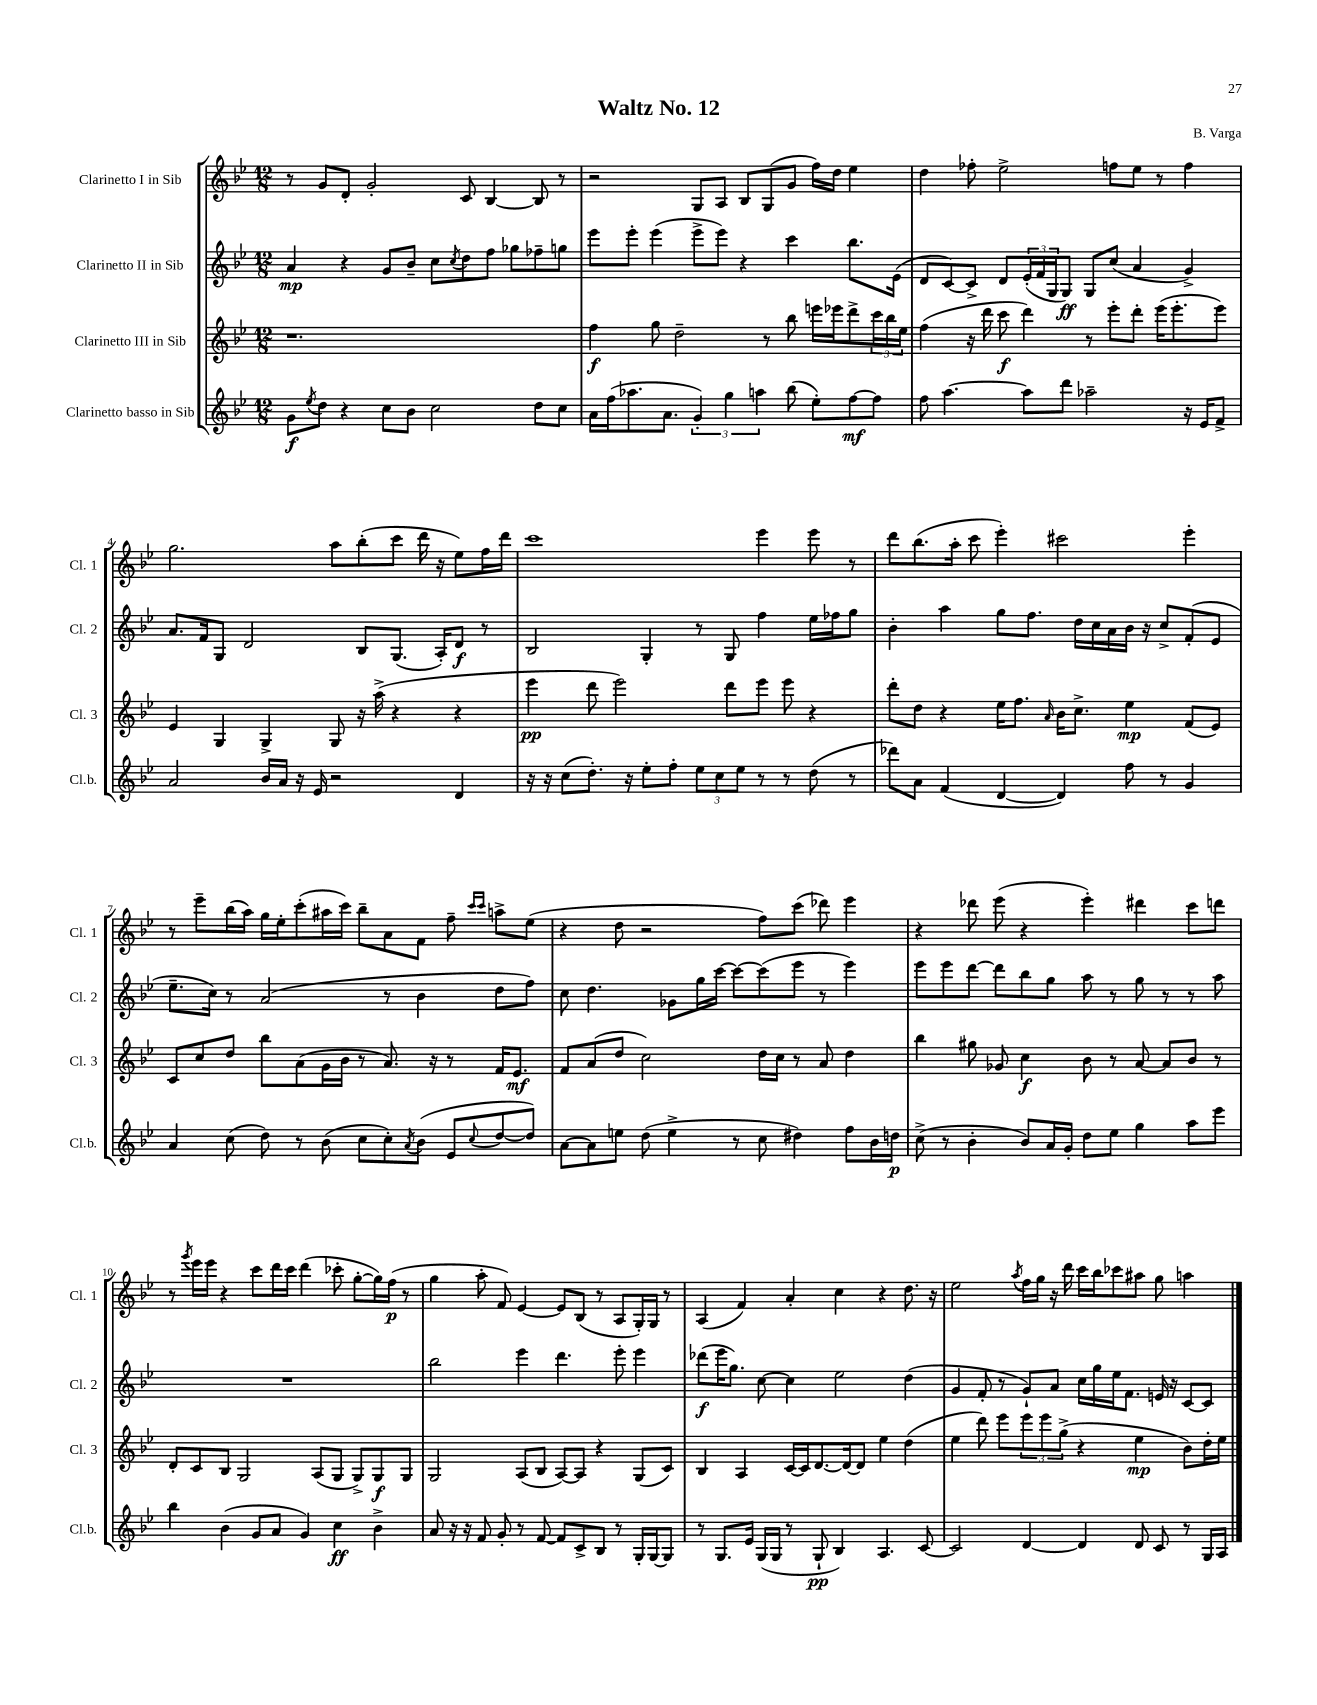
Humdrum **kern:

**kern	**dynam	**kern	**dynam	**kern	**dynam	**kern	**dynam
*part4	*part4	*part3	*part3	*part2	*part2	*part1	*part1
*staff4	*staff4	*staff3	*staff3	*staff2	*staff2	*staff1	*staff1
*I"Clarinetto basso in Sib	*	*I"Clarinetto III in Sib	*	*I"Clarinetto II in Sib	*	*I"Clarinetto I in Sib	*
*I'Cl.b.	*	*I'Cl. 3	*	*I'Cl. 2	*	*I'Cl. 1	*
*clefG2	*	*clefG2	*	*clefG2	*	*clefG2	*
*k[b-e-]	*	*k[b-e-]	*	*k[b-e-]	*	*k[b-e-]	*
*M12/8	*	*M12/8	*	*M12/8	*	*M12/8	*
=1	=1	=1	=1	=1	=1	=1	=1
8g\L	f	1.r	.	4a/	mp	8r	.
8qee-/	.	.	.	.	.	.	.
8dd\J	.	.	.	.	.	8g/L	.
4r	.	.	.	4r	.	8d'/J	.
.	.	.	.	.	.	2g'/	.
8cc\L	.	.	.	8g/L	.	.	.
8b-\J	.	.	.	8b-~/J	.	.	.
2cc\	.	.	.	8cc\L	.	.	.
.	.	.	.	8qcc/	.	.	.
.	.	.	.	8dd\	.	8c/	.
.	.	.	.	8ff\J	.	[4B-/	.
.	.	.	.	8gg-X\L	.	.	.
8dd\L	.	.	.	8ff-X~\	.	8B-/]	.
8cc\J	.	.	.	8ggn\J	.	8r	.
=2	=2	=2	=2	=2	=2	=2	=2
16a\LL	.	4ff\	f	8eee-\L	.	2r	.
(16ff\J	.	.	.	.	.	.	.
8.aa-X\	.	.	.	8eee-'\J	.	.	.
.	.	8gg\	.	(4eee-\	.	.	.
8.a\J	.	.	.	.	.	.	.
.	.	2dd~\	.	.	.	.	.
6g'/)	.	.	.	8eee-^\L	.	8G/L	.
.	.	.	.	8eee-\J)	.	8A/J	.
6gg\	.	.	.	.	.	.	.
.	.	.	.	4r	.	8B-/L	.
6aan\	.	.	.	.	.	.	.
.	.	8r	.	.	.	(8G/	.
(8bb-\	.	8bb-\	.	4ccc\	.	8g/J	.
8ee-'\L)	.	16eeen\LL	.	.	.	16ff\LL)	.
.	.	16eee-X\J	.	.	.	16dd\JJ	.
[8ff\	mf	8ddd^\	.	8.bb-\L	.	4ee-\	.
8ff\J]	.	24ccc\L	.	.	.	.	.
.	.	24bb-\	.	.	.	.	.
.	.	.	.	(16e-\Jk	.	.	.
.	.	24ee-\JJ	.	.	.	.	.
=3	=3	=3	=3	=3	=3	=3	=3
8ff\	.	(4ff\	.	8d/L	.	4dd\	.
[4.aa\	.	.	.	[8c/)	.	.	.
.	.	16r	.	8c^/J]	.	8ff-X'\	.
.	.	16ddd\	.	.	.	.	.
.	.	8ccc\	f	8d/L	.	2ee-^\	.
8aa\L]	.	4ddd\)	.	(24e-'/L	.	.	.
.	.	.	.	24f/	.	.	.
.	.	.	.	24G/J	.	.	.
8ddd\J	.	.	.	8G/J)	ff	.	.
2aa-X~\	.	8r	.	8G/L	.	.	.
.	.	8eee-'\L	.	(8cc/J	.	8ffn\L	.
.	.	8ddd'\J	.	4a/	.	8ee-\J	.
.	.	(16eee-\KL	.	.	.	8r	.
.	.	8.eee-'\	.	.	.	.	.
16r	.	.	.	4g^/)	.	4ff\	.
16e-/KL	.	.	.	.	.	.	.
8f^/J	.	8eee-\J)	.	.	.	.	.
!!LO:LB:g=z
=4	=4	=4	=4	=4	=4	=4	=4
2a/	.	4e-/	.	8.a/L	.	2.gg\	.
.	.	.	.	16f/k	.	.	.
.	.	4G/	.	8G/J	.	.	.
.	.	.	.	2d/	.	.	.
16b-/LL	.	4G^/	.	.	.	.	.
16a/JJ	.	.	.	.	.	.	.
16r	.	.	.	.	.	.	.
16e-/	.	.	.	.	.	.	.
2r	.	8G/	.	.	.	8aa\L	.
.	.	16r	.	8B-/L	.	(8bb-'\	.
.	.	(16aa^\	.	.	.	.	.
.	.	4r	.	(8.G/J	.	8ccc\J	.
.	.	.	.	.	.	16ddd\	.
.	.	.	.	16A'/KL)	.	16r	.
4d/	.	4r	.	8d/J	f	8ee-\L)	.
.	.	.	.	8r	.	16ff\L	.
.	.	.	.	.	.	16ddd\JJ	.
=5	=5	=5	=5	=5	=5	=5	=5
16r	.	4eee-\	pp	2B-/	.	1ccc	.
16r	.	.	.	.	.	.	.
(8cc\L	.	.	.	.	.	.	.
8.dd'\J)	.	8ddd\	.	.	.	.	.
.	.	2eee-\)	.	.	.	.	.
16r	.	.	.	.	.	.	.
8ee-'\L	.	.	.	4G'/	.	.	.
8ff'\J	.	.	.	.	.	.	.
12ee-\L	.	.	.	8r	.	.	.
12cc\	.	.	.	.	.	.	.
.	.	8ddd\L	.	8G/	.	.	.
12ee-\J	.	.	.	.	.	.	.
8r	.	8eee-\J	.	4ff\	.	4eee-\	.
8r	.	8eee-\	.	.	.	.	.
(8dd\	.	4r	.	16ee-\LL	.	8eee-\	.
.	.	.	.	16ff-X\J	.	.	.
8r	.	.	.	8gg\J	.	8r	.
=6	=6	=6	=6	=6	=6	=6	=6
8ddd-X\L)	.	8ddd'\L	.	4b-'\	.	8ddd\L	.
8a\J	.	8dd\J	.	.	.	(8.bb-\	.
(4f/	.	4r	.	4aa\	.	.	.
.	.	.	.	.	.	16aa'\Jk	.
.	.	.	.	.	.	8ccc\	.
[4d/	.	16ee-\KL	.	8gg\L	.	4eee-'\)	.
.	.	8.ff\J	.	.	.	.	.
.	.	.	.	8.ff\J	.	.	.
.	.	16qqa/	.	.	.	.	.
4d/])	.	16b-\KL	.	.	.	2ccc#X\	.
.	.	8.cc^\J	.	16dd\LL	.	.	.
.	.	.	.	16cc\	.	.	.
.	.	.	.	16a\	.	.	.
8ff\	.	4ee-\	mp	16b-\JJ	.	.	.
.	.	.	.	16r	.	.	.
8r	.	.	.	8cc^/L	.	.	.
4g/	.	(8f/L	.	(8f'/	.	4eee-'\	.
.	.	8e-/J)	.	8e-/J	.	.	.
!!LO:LB:g=z
=7	=7	=7	=7	=7	=7	=7	=7
4a/	.	8c/L	.	8.ee-~\L	.	8r	.
.	.	8cc/	.	.	.	8eee-~\L	.
.	.	.	.	16cc\Jk)	.	.	.
(8cc\	.	8dd/J	.	8r	.	(16bb-\L	.
.	.	.	.	.	.	16aa\JJ)	.
8dd\)	.	8bb-\L	.	(2a/	.	16gg\LL	.
.	.	.	.	.	.	16ee-'\J	.
8r	.	(8a\	.	.	.	(8ccc'\	.
(8b-\	.	16g\L	.	.	.	16aa#X\L	.
.	.	16b-\JJ	.	.	.	16ccc\JJ)	.
8cc\L	.	8r	.	.	.	8bb-~\L	.
8cc'\)	.	8.a/)	.	8r	.	8a\	.
8qa/	.	.	.	.	.	.	.
(8b-\J	.	.	.	4b-\	.	8f\J	.
.	.	16r	.	.	.	.	.
8e-/L	.	8r	.	.	.	8ff~\	.
.	.	.	.	.	.	16qqccc/LL	.
8qqcc/	.	.	.	.	.	16qqccc/JJ	.
[8dd/	.	16f/KL	.	8dd\L	.	8aan^\L	.
.	.	8.e-/J	mf	.	.	.	.
8dd/J])	.	.	.	8ff\J)	.	(8ee-\J	.
=8	=8	=8	=8	=8	=8	=8	=8
[8a\L	.	8f/L	.	8cc\	.	4r	.
8a\]	.	(8a/	.	4.dd\	.	.	.
8een\J	.	8dd/J	.	.	.	8dd\	.
(8dd\	.	2cc\)	.	.	.	2r	.
4ee^\	.	.	.	8g-X\L	.	.	.
.	.	.	.	16gg\L	.	.	.
.	.	.	.	[16ccc\JJ	.	.	.
8r	.	.	.	8ccc\L_	.	.	.
8cc\	.	16dd\LL	.	(8ccc\]	.	8ff\L)	.
.	.	16cc\JJ	.	.	.	.	.
4dd#X\)	.	8r	.	8eee-\J	.	(8ccc\J	.
.	.	8a/	.	8r	.	8ddd-X\)	.
8ff\L	.	4dd\	.	4eee-\)	.	4eee-\	.
16b-\L	.	.	.	.	.	.	.
16ddn\JJ	p	.	.	.	.	.	.
=9	=9	=9	=9	=9	=9	=9	=9
(8cc^\	.	4bb-\	.	8eee-\L	.	4r	.
8r	.	.	.	8eee-\	.	.	.
4b-'\	.	8gg#X\	.	[8ddd\J	.	8ddd-X\	.
.	.	8g-X/	.	8ddd\L]	.	(8eee-\	.
8b-/L)	.	4cc\	f	8bb-\	.	4r	.
16a/L	.	.	.	8gg\J	.	.	.
16g'/JJ	.	.	.	.	.	.	.
8dd\L	.	8b-\	.	8aa\	.	4eee-'\)	.
8ee-\J	.	8r	.	8r	.	.	.
4gg\	.	[8a/	.	8gg\	.	4ddd#X\	.
.	.	8a/L]	.	8r	.	.	.
8aa\L	.	8b-/J	.	8r	.	8ccc\L	.
8eee-\J	.	8r	.	8aa\	.	8dddn\J	.
!!LO:LB:g=z
=10	=10	=10	=10	=10	=10	=10	=10
4bb-\	.	8d'/L	.	1.r	.	8r	.
.	.	.	.	.	.	8qggg/	.
.	.	8c/	.	.	.	16eee-\LL	.
.	.	.	.	.	.	16eee-\JJ	.
(4b-\	.	8B-/J	.	.	.	4r	.
.	.	2G/	.	.	.	.	.
8g/L	.	.	.	.	.	8ccc\L	.
8a/J	.	.	.	.	.	16ddd\L	.
.	.	.	.	.	.	16ccc\JJ	.
4g/)	.	.	.	.	.	(4ddd\	.
.	.	(8A/L	.	.	.	.	.
4cc\	ff	8G/J	.	.	.	8ccc-X'\	.
.	.	8G^/L)	.	.	.	[8gg'\L	.
4b-^\	.	8G/	f	.	.	16gg\L])	.
.	.	.	.	.	.	(16ff\JJ	p
.	.	8G/J	.	.	.	8r	.
=11	=11	=11	=11	=11	=11	=11	=11
8a/	.	2G/	.	2bb-\	.	4gg\	.
16r	.	.	.	.	.	.	.
16r	.	.	.	.	.	.	.
8f/	.	.	.	.	.	8aa'\	.
8g'/	.	.	.	.	.	8f/)	.
8r	.	(8A/L	.	4eee-\	.	[4e-/	.
[8f/	.	8B-/J	.	.	.	.	.
8f/L]	.	[8A/L)	.	4.ddd\	.	8e-/L]	.
8c^/	.	8A/J]	.	.	.	(8B-/J	.
8B-/J	.	4r	.	.	.	8r	.
8r	.	.	.	8eee-'\	.	8A/L	.
16G'/LL	.	(8G/L	.	4eee-\	.	16G'/L)	.
[16G/J	.	.	.	.	.	16G/JJ	.
8G/J]	.	8c/J)	.	.	.	8r	.
=12	=12	=12	=12	=12	=12	=12	=12
8r	.	4B-/	.	(8ddd-X\L	f	(4A/	.
8.G/L	.	.	.	16eee-\K	.	.	.
.	.	.	.	8.gg\J)	.	.	.
.	.	4A/	.	.	.	4f/)	.
16e-/Jk	.	.	.	.	.	.	.
(16G/LL	.	.	.	[8cc\	.	.	.
16G/JJ	.	.	.	.	.	.	.
8r	.	[16c/LL	.	4cc\]	.	4a'/	.
.	.	16c/J]	.	.	.	.	.
8G`/	pp	[8.d/	.	.	.	.	.
4B-/)	.	.	.	2ee-\	.	4cc\	.
.	.	16d/k_	.	.	.	.	.
.	.	8d/J]	.	.	.	.	.
4.A/	.	4ee-\	.	.	.	4r	.
.	.	(4dd\	.	(4dd\	.	8.dd\	.
[8c/	.	.	.	.	.	.	.
.	.	.	.	.	.	16r	.
=13	=13	=13	=13	=13	=13	=13	=13
2c/]	.	4ee-\	.	4g/	.	2ee-\	.
.	.	8ddd\)	.	8f'/	.	.	.
.	.	8eee-\L	.	8r	.	.	.
.	.	.	.	.	.	8qaa/	.
[4d/	.	12eee-\	.	8g`/L)	.	16ff\LL	.
.	.	.	.	.	.	16gg\JJ	.
.	.	12eee-\	.	.	.	.	.
.	.	.	.	8a/J	.	16r	.
.	.	(12gg^\J	.	.	.	.	.
.	.	.	.	.	.	16ddd\	.
4d/]	.	4r	.	16cc\LL	.	16ccc\LL	.
.	.	.	.	16gg\	.	16bb-\J	.
.	.	.	.	16ee-\J	.	8ccc-X\	.
.	.	.	.	8.f\J	.	.	.
8d/	.	4ee-\	mp	.	.	8aa#X\J	.
8c/	.	.	.	16en/	.	8gg\	.
.	.	.	.	16r	.	.	.
8r	.	8b-\L)	.	[8c/L	.	4aan\	.
16G/LL	.	16dd'\L	.	8c/J]	.	.	.
16A/JJ	.	16ee-\JJ	.	.	.	.	.
==	==	==	==	==	==	==	==
*-	*-	*-	*-	*-	*-	*-	*-
